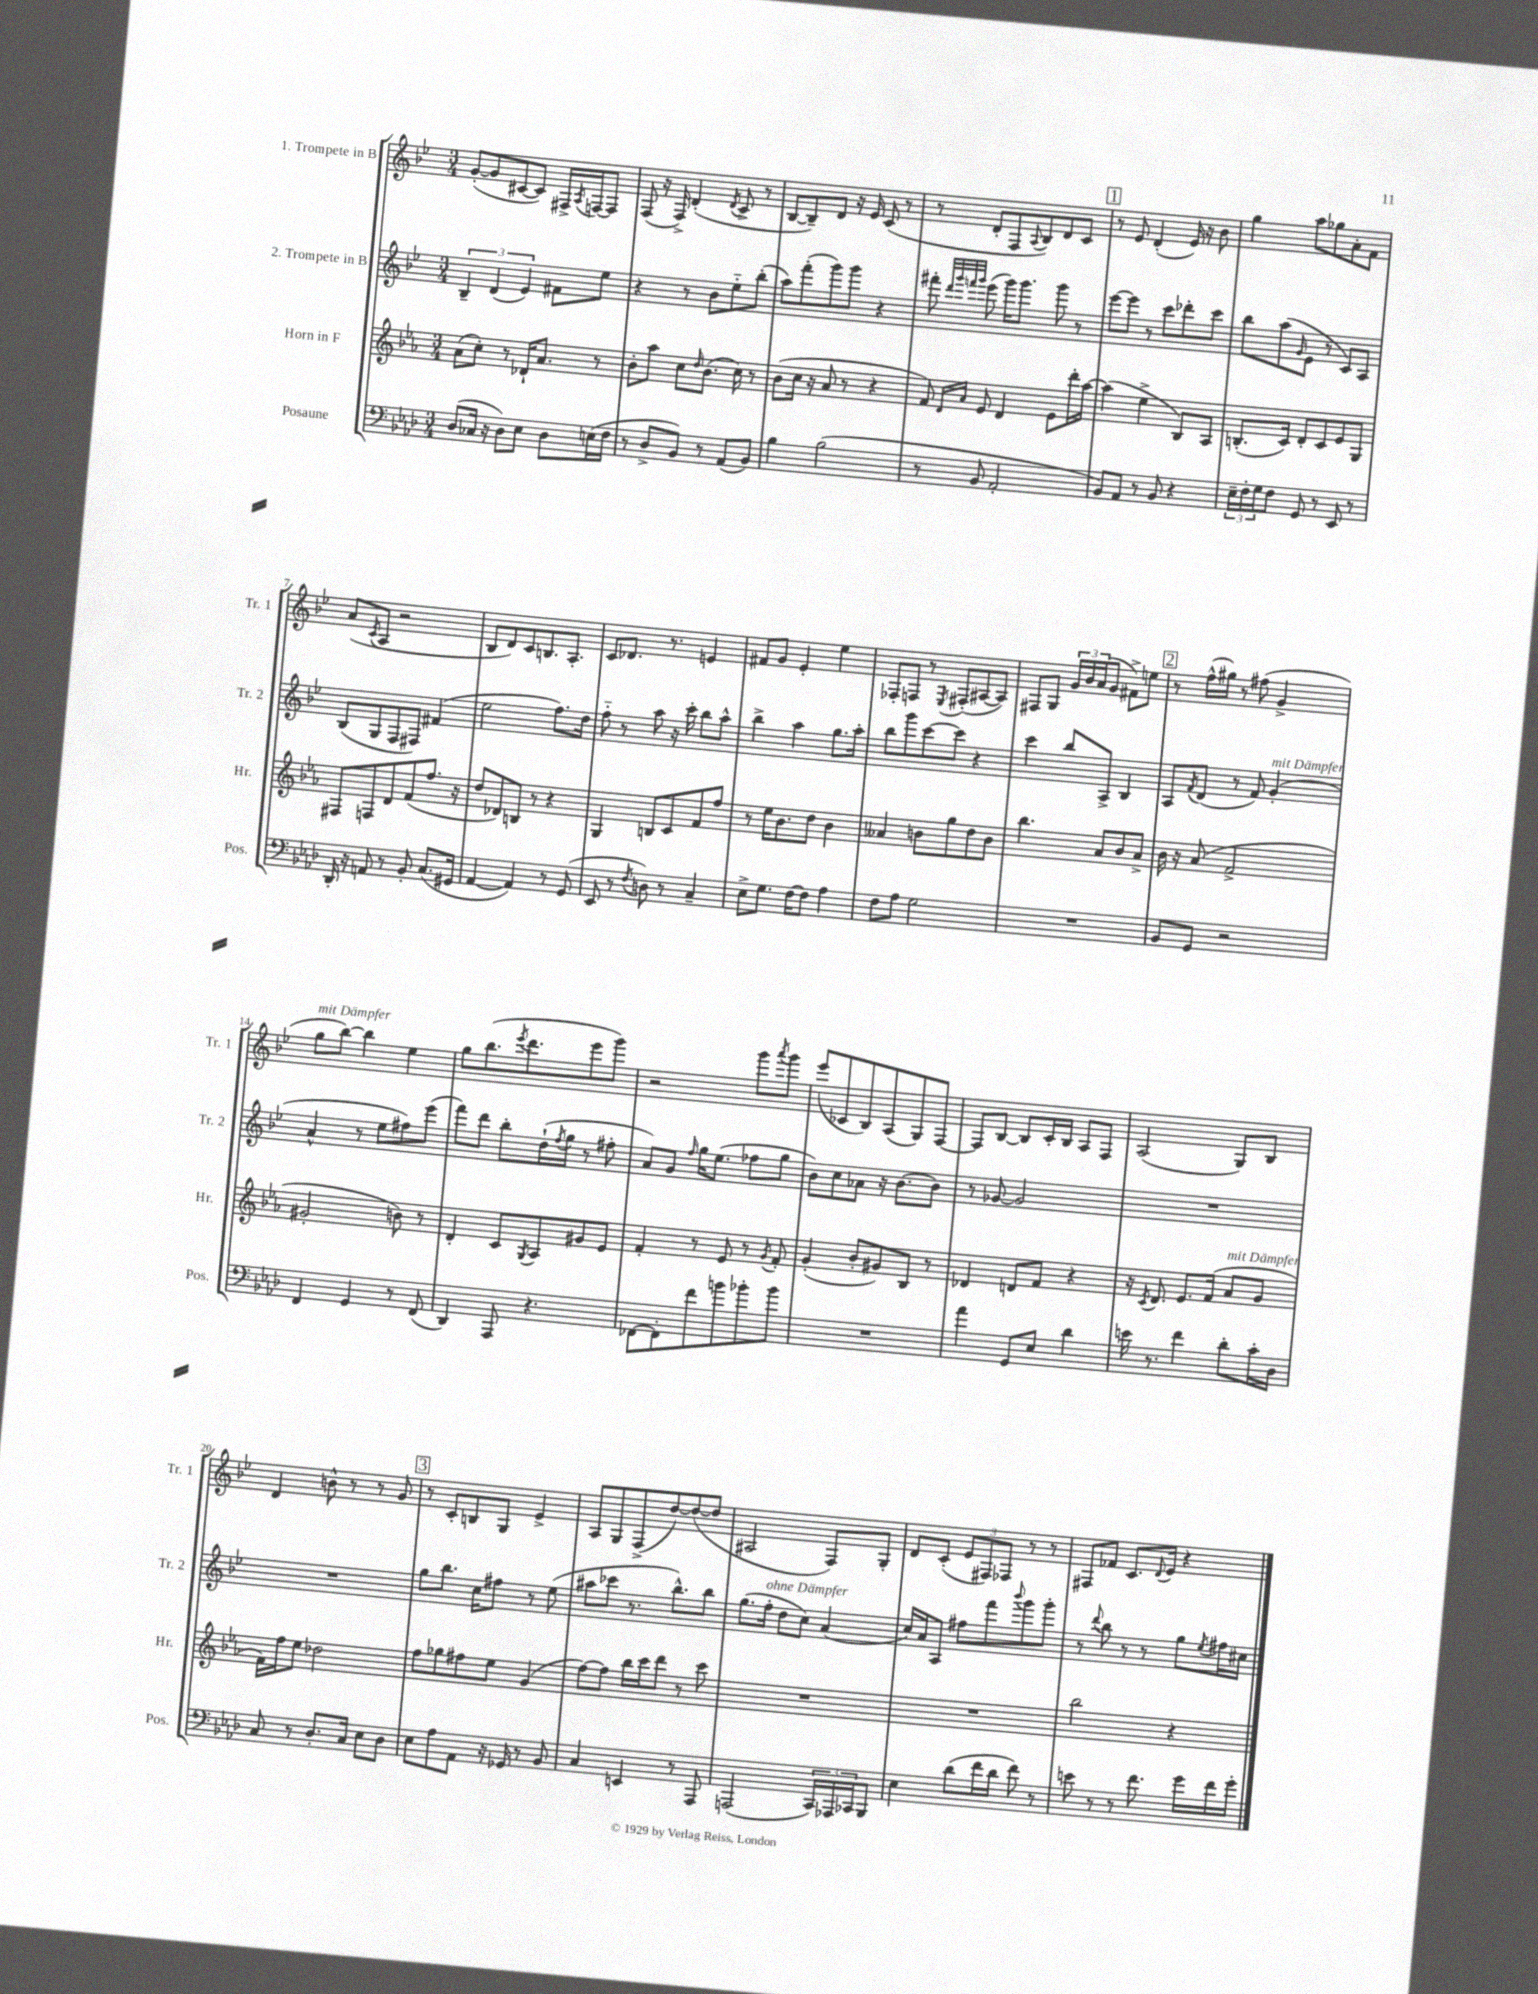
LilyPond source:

<<
\new StaffGroup <<
\new Staff = "s0" \with { instrumentName = "1. Trompete in B" shortInstrumentName = "Tr. 1" } {
    \clef treble \key bes \major \numericTimeSignature \time 3/4
    g'8~-.( g'8 cis'8~ cis'8) fis16-> \acciaccatura { a8 } f16~ f8 |
    f8( r16 f16->) d'4-.( \acciaccatura { d'8 } c'8-> r8 |
    bes8~ bes8--) d'8 r16 ees'16 c'8( r8 |
    r8 d'8-. f8 \appoggiatura { a8 } bes8) d'8 c'8 |
    \mark \markup { \box "1" } r8 ees'8 d'4-.( ees'16) r16 bes'8 |
    g''4 a''8 ges''8 a'8-. f'8 |
    a'8( \acciaccatura { c'8 } a8 r2 |
    bes8 d'8) c'8 b8. a8.-. |
    c'8 des'8. r8. e'4 |
    fis'8 g'8 ees'4-. ees''4 |
    fes8-. f8 r8 \acciaccatura { ees8 } fis8-.( ais8~ ais8) |
    fis8 g8 \tuplet 3/2 { g'16 bes'16 a'16( } g'8 fis'8->) e''8 |
    \mark \markup { \box "2" } r8 f''16-^( gis''16) r8 fis''8( g'4-> |
    g''8^\markup { \italic "mit Dämpfer" } bes''8~) bes''4 ees''4 |
    g''8 bes''8.( \acciaccatura { ees'''8 } d'''8. ees'''8 g'''8) |
    r2 g'''8 \acciaccatura { a'''8 } g'''8 |
    ees'''8( ces'8 bes8) a8( g8) f8~ |
    f8 bes8~ bes8 c'16-. bes16 a8 f8 |
    a2( g8) bes8 |
    d'4 b'8-^ r8 r8 g'8 |
    \mark \markup { \box "3" } r8 c'8-. b8 g8 ees'4-> |
    a8 g8 f8->( d''8~) d''8~( d''8 |
    ais2 f8) g8-. |
    d'8 c'8-.( \tuplet 3/2 { ees'8 fis8) fes8 } r8 r8 |
    fis8 fes'8 c'8. \appoggiatura { d'8 } ees'16 r4 \bar "|." |
}
\new Staff = "s1" \with { instrumentName = "2. Trompete in B" shortInstrumentName = "Tr. 2" } {
    \clef treble \key bes \major \numericTimeSignature \time 3/4
    \tuplet 3/2 { bes4-- d'4( ees'4) } fis'8 ees''8 |
    r4 r8 bes'8 ees''8-_ bes''8-.( |
    a''8) f'''8-.( g'''8) g'''8 r4 |
    fis'''8-. \grace { d'''32 g'''32 f'''32 g'''32 } ees'''8( g'''16) g'''8. g'''8 r8 |
    \mark \markup { \box "1" } ees'''8~ ees'''8 r8 c'''8 des'''8-. c'''8 |
    bes''8 a''8( \grace { g'16 } ees'8 r8 c'8) a8 |
    bes8( g8 f8 fis8) fis'4( |
    ees''2 f''8.) d''16 |
    f''8-_ r8 a''8 r16 c'''16-. bes''8 a''8-^ |
    bes''4-> a''4 g''8. a''16-. |
    bes''8 g'''8 c'''8~ c'''8 r4 |
    c'''4 bes''8 a8-> bes4 |
    \mark \markup { \box "2" } a8 \acciaccatura { f'8 } d'8( r8 f'8) g'4-.^\markup { \italic "mit Dämpfer" }( |
    a'4-^ r8 ees''8 fis''8) ees'''8( |
    f'''8) d'''8 bes''8-. d''16-!( \acciaccatura { f''8 } g''16 r8 fis''8-. |
    a'8) g'8 \grace { f''16 } g''16 ees''8.( fes''8 g''8 |
    bes'8) c''8 aes'8 r16 bes'8.~ bes'8 |
    r8 ges'8~ ges'2 |
    R2. |
    R2. |
    \mark \markup { \box "3" } g''8 bes''8. c''16 fis''8 r8 ees''8( |
    ais''8 ces'''8 r8. bes''8.-^) bes''8 |
    g''8.( f''16-.^\markup { \italic "ohne Dämpfer" } d''8 c''8) a'4( |
    c''16) a'16 a8 fis''8 f'''8 \appoggiatura { bes'''8 } g'''8 g'''8-. |
    r8 \appoggiatura { d'''8 } bes''8 r8 r8 g''8 \acciaccatura { ees''8 } fis''16 cis''16 \bar "|." |
}
\new Staff = "s2" \with { instrumentName = "Horn in F" shortInstrumentName = "Hr." } {
    \clef treble \key ees \major \numericTimeSignature \time 3/4
    aes'8( c''8-.) r8 des'16-! aes'8. r8 |
    bes'8-. aes''8 c''8 \grace { d''16 } bes'8.( c''16) r8 |
    bes'8( c''16 r16 aes'8 r8 r4 |
    f'8) \grace { d'16 aes'16 } ees'8 d'4 ees'8 d'''16-. aes''16~ |
    \mark \markup { \box "1" } aes''4( ees''4-> bes8) aes8 |
    b8.-.( c'16) d'8-. c'8 ees'8 g8 |
    fis8 f8 d'8 f'8( f''8. r16 |
    d''8 des'8) b8 r8 r4 |
    g4 b8 c'8 f'8 f''8 |
    r8 ees''16 bes'8. d''8 bes'4 |
    aeses'4 b'8 g''8 d''8 b'8 |
    bes''4. aes'8 bes'8 aes'8-> |
    \mark \markup { \box "2" } bes'16 r16 aes'8( f'2-> |
    gis'2-. b'8) r8 |
    d'4-. c'8 \acciaccatura { g8 } aes8 gis'8 ees'8 |
    f'4-. r8 ees'8 r8 \acciaccatura { g'8 } f'8-. |
    g'4-.( bes'8-. gis'8) bes8 r8 |
    des'4 d'8 f'8 r4 |
    r16 \acciaccatura { c'8 } d'8. ees'8. f'16( aes'8^\markup { \italic "mit Dämpfer" } g'8 |
    f'16) f''16 ees''8 des''2 |
    \mark \markup { \box "3" } f''8 ges''8 fis''8 ees''8 g'4( |
    f''8~) f''8 bes''16 c'''16 d'''8 r8 c'''8 |
    R2. |
    R2. |
    bes''2 r4 \bar "|." |
}
\new Staff = "s3" \with { instrumentName = "Posaune" shortInstrumentName = "Pos." } {
    \clef bass \key aes \major \numericTimeSignature \time 3/4
    des8( ces16 r16 des8) ees8 des8 e16( f16 |
    r8 des8-> bes,8) r8 aes,8( bes,8) |
    bes4 bes2( |
    r8 bes,8 aes,2-. |
    \mark \markup { \box "1" } bes,8) aes,8 r8 bes,8 r4 |
    \tuplet 3/2 { ees16-- f16-. g16 } f8 g,8 r8 ees,8 r8 |
    des,16-. r16 a,8 r8 bes,8-. c8.( gis,16 |
    aes,4~ aes,4) r8 g,8( |
    ees,8 r8 \acciaccatura { f8 } d8) r8 c4-- |
    ees8-> g8. f16~ f8 aes4 |
    f8 aes8 g2 |
    R2. |
    \mark \markup { \box "2" } bes,8 g,8 r2 |
    f,4 g,4 r8 f,8( |
    des,4) aes,,8 r4. |
    fes,8~ fes,8-. f'8 b'8 bes'8-. bes'8 |
    R2. |
    aes'4 g,8 ees8 des'4 |
    e'16 r8. f'4 des'8-. c'16-. des16 |
    c8 r8 des8.-. c16 ees8 des8 |
    \mark \markup { \box "3" } ees8 aes8 aes,8 r16 ges,16 r8 bes,8 |
    c4 e,4 r8 aes,,8 |
    a,,2( \tuplet 3/2 { c,16) aes,,16 ces,16 } bes,,8 |
    ees4 des'8( f'16 des'16 f'8) r8 |
    e'8 r8 r8 f'8. g'16 f'16 g'16-. \bar "|." |
}
>>
>>
